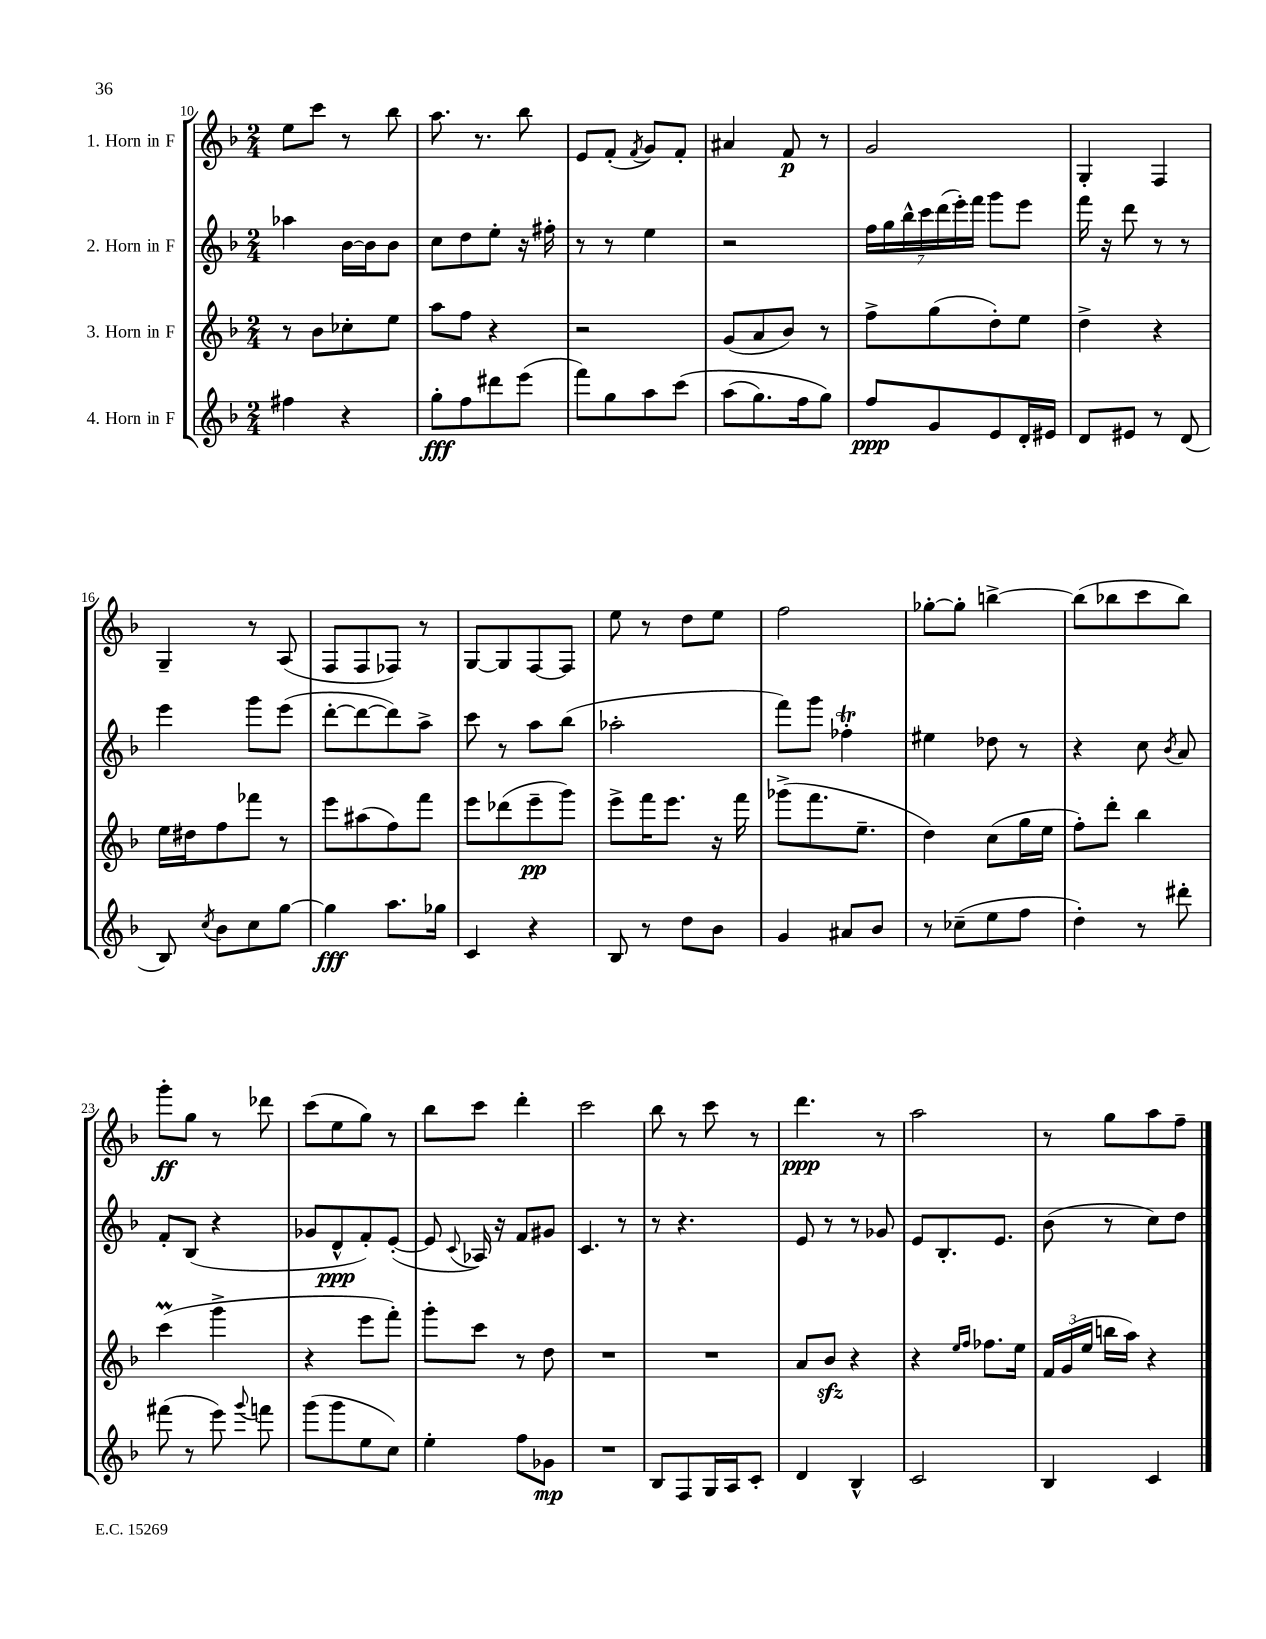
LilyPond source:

<<
\new StaffGroup <<
\new Staff = "s0" \with { instrumentName = "1. Horn in F" } {
    \clef treble \key f \major \numericTimeSignature \time 2/4
    \autoBeamOff e''8[ c'''8] r8 bes''8 |
    a''8. r8. bes''8 |
    e'8[ f'8]-.( \acciaccatura { f'8 } g'8[) f'8]-. |
    ais'4 f'8\p r8 |
    g'2 |
    g4-. f4 |
    g4-- r8 a8( |
    f8[ f8 fes8]) r8 |
    g8[~ g8 f8~ f8] |
    e''8 r8 d''8[ e''8] |
    f''2 |
    ges''8[~-. ges''8]-. b''4~-> |
    b''8[( bes''8 c'''8 bes''8]) |
    g'''8[-.\ff g''8] r8 des'''8 |
    c'''8[( e''8 g''8]) r8 |
    bes''8[ c'''8] d'''4-. |
    c'''2 |
    bes''8 r8 c'''8 r8 |
    d'''4.\ppp r8 |
    a''2 |
    r8 g''8[ a''8 f''8]-- \bar "|." |
}
\new Staff = "s1" \with { instrumentName = "2. Horn in F" } {
    \clef treble \key f \major \numericTimeSignature \time 2/4
    \autoBeamOff aes''4 bes'16[~ bes'16 bes'8] |
    c''8[ d''8 e''8]-. r16 fis''16-. |
    r8 r8 e''4 |
    r2 |
    \tuplet 7/4 { f''16[ g''16 bes''16-^ c'''16 d'''16( e'''16-.) f'''16] } g'''8[ e'''8] |
    f'''16 r16 d'''8 r8 r8 |
    e'''4 g'''8[ e'''8]( |
    d'''8[~-. d'''8~ d'''8) a''8]-> |
    c'''8 r8 a''8[ bes''8]( |
    aes''2-. |
    f'''8[) g'''8] fes''4-.\trill |
    eis''4 des''8 r8 |
    r4 c''8 \acciaccatura { bes'8 } a'8 |
    f'8[-. bes8]( r4 |
    ges'8[ d'8-^\ppp f'8-.) e'8]~-.( |
    e'8 \appoggiatura { c'8 } aes16) r16 f'8[ gis'8] |
    c'4. r8 |
    r8 r4. |
    e'8 r8 r8 ges'8 |
    e'8[ bes8.-. e'8.] |
    bes'8( r8 c''8[) d''8] \bar "|." |
}
\new Staff = "s2" \with { instrumentName = "3. Horn in F" } {
    \clef treble \key f \major \numericTimeSignature \time 2/4
    \autoBeamOff r8 bes'8[ ces''8-. e''8] |
    a''8[ f''8] r4 |
    r2 |
    g'8[( a'8 bes'8]) r8 |
    f''8[-> g''8( d''8-.) e''8] |
    d''4-> r4 |
    e''16[ dis''16 f''8 fes'''8] r8 |
    e'''8[ ais''8( f''8) f'''8] |
    e'''8[ des'''8( e'''8--\pp g'''8]) |
    e'''8[-> f'''16 e'''8.] r16 f'''16 |
    ges'''8[->( f'''8. e''8.]-- |
    d''4) c''8[( g''16 e''16] |
    f''8[-.) d'''8]-. bes''4 |
    c'''4\prall( g'''4-> |
    r4 e'''8[ f'''8]-.) |
    g'''8[-. c'''8] r8 d''8 |
    R2 |
    R2 |
    a'8[ bes'8]\sfz r4 |
    r4 \grace { e''16[ f''16] } fes''8.[ e''16] |
    \tuplet 3/2 { f'16[ g'16( e''16] } b''16[ a''16]) r4 \bar "|." |
}
\new Staff = "s3" \with { instrumentName = "4. Horn in F" } {
    \clef treble \key f \major \numericTimeSignature \time 2/4
    \autoBeamOff fis''4 r4 |
    g''8[-.\fff f''8 dis'''8 e'''8]( |
    f'''8[) g''8 a''8 c'''8]\( |
    a''8[( g''8.) f''16 g''8]\) |
    f''8[\ppp g'8 e'8 d'16-. eis'16] |
    d'8[ eis'8] r8 d'8( |
    bes8) \acciaccatura { c''8 } bes'8[ c''8 g''8]~ |
    g''4\fff a''8.[ ges''16] |
    c'4 r4 |
    bes8 r8 d''8[ bes'8] |
    g'4 ais'8[ bes'8] |
    r8 ces''8[--( e''8 f''8] |
    d''4-.) r8 dis'''8-. |
    fis'''8( r8 e'''8) \appoggiatura { g'''8 } f'''8 |
    g'''8[( g'''8 e''8 c''8]) |
    e''4-. f''8[ ges'8]\mp |
    R2 |
    bes8[ f8 g16 a16 c'8]-. |
    d'4 bes4-^ |
    c'2 |
    bes4 c'4 \bar "|." |
}
>>
>>
\layout { \context { \Score currentBarNumber = #10 } }
